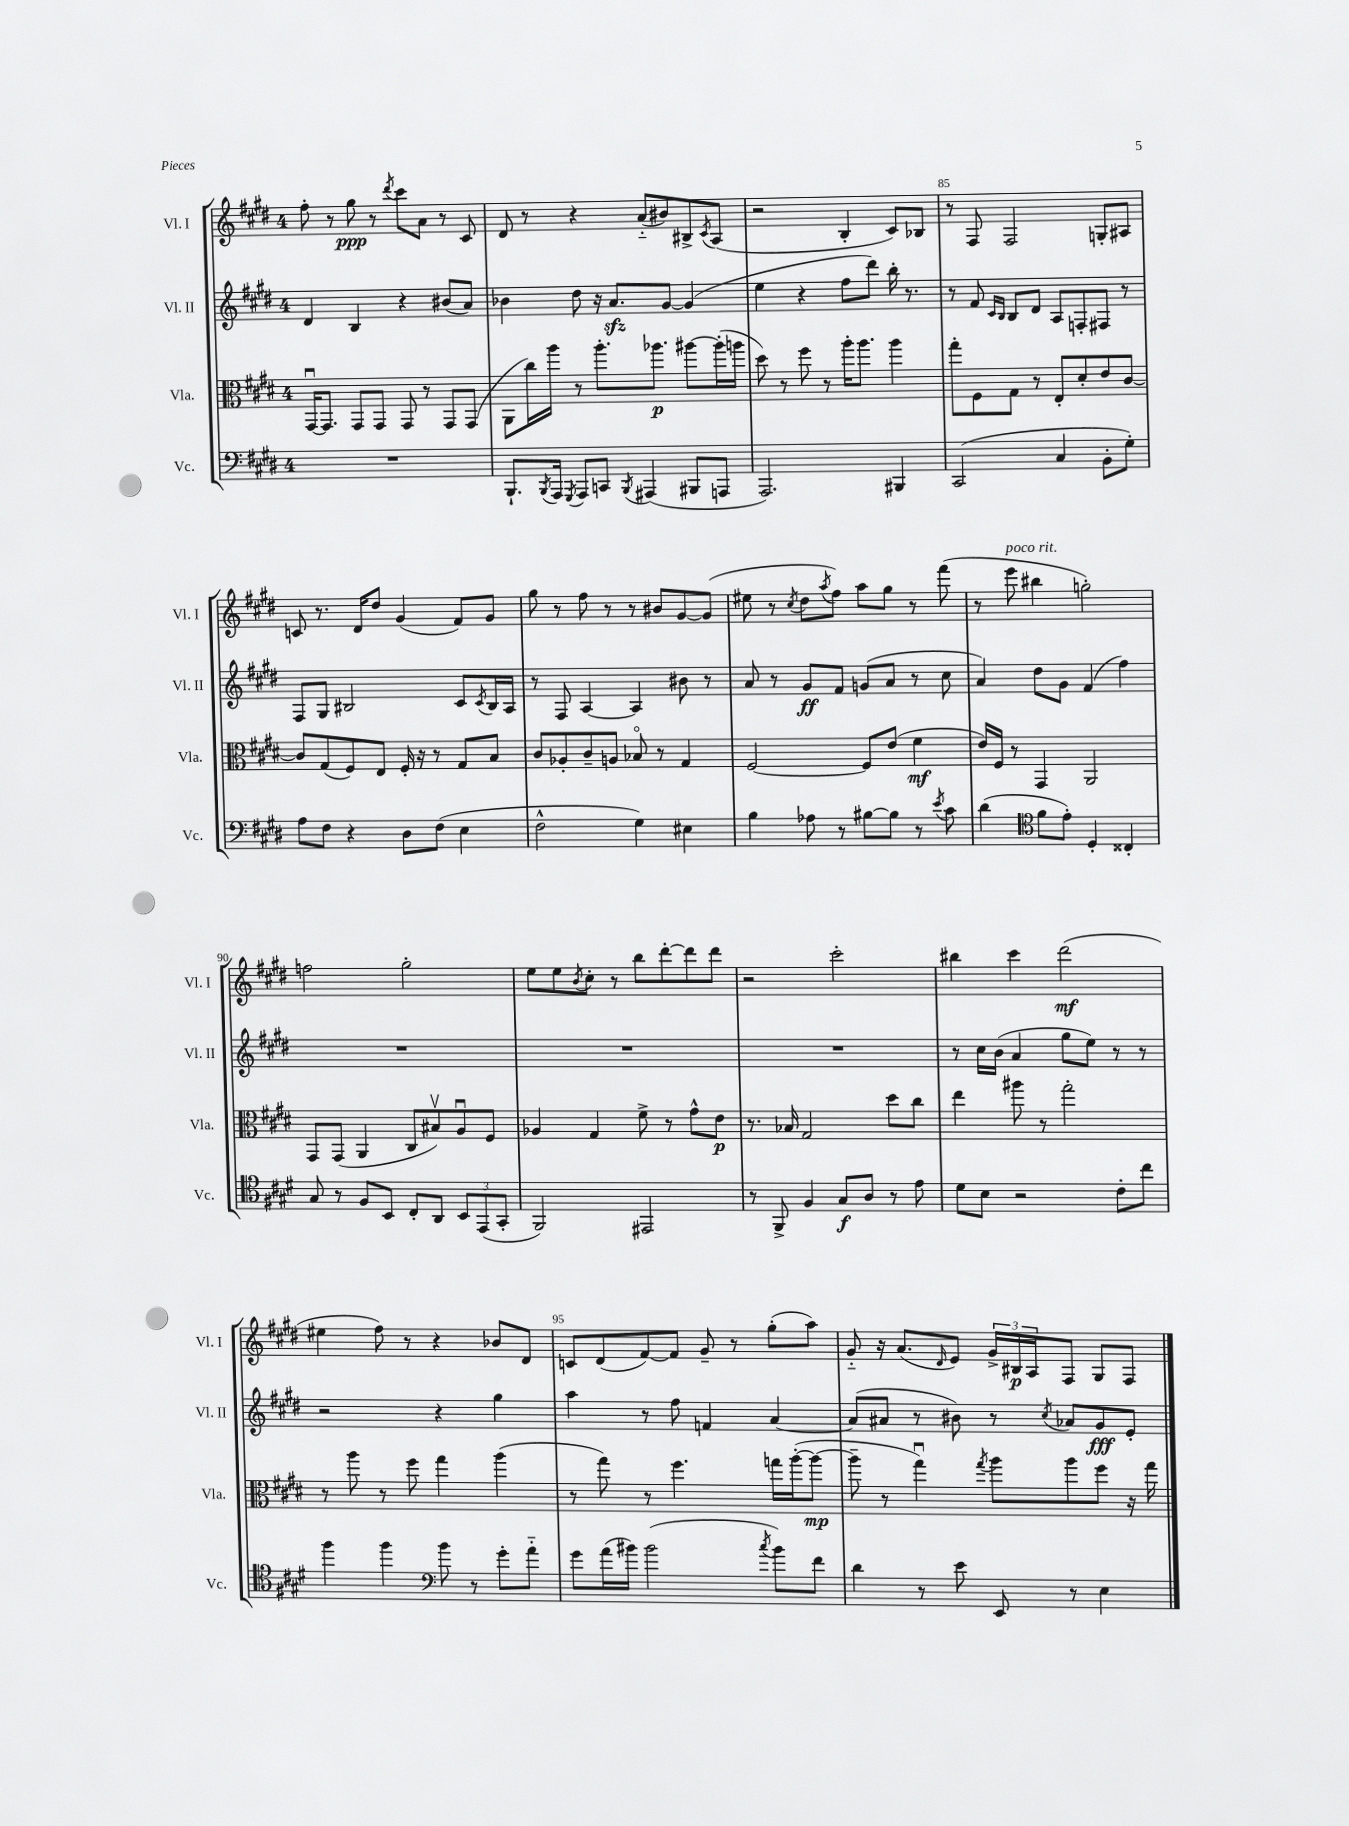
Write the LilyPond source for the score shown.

<<
\new StaffGroup <<
\new Staff = "s0" \with { instrumentName = "Vl. I" shortInstrumentName = "Vl. I" } {
    \clef treble \key e \major \once \override Staff.TimeSignature.style = #'single-digit \time 4/4
    fis''8-. r8 gis''8\ppp r8 \acciaccatura { dis'''8 } cis'''8 a'8 r8 cis'8 |
    dis'8 r8 r4 a'8-_( bis'8) bis8-> \acciaccatura { cis'8 } a8( |
    r2 b4-. cis'8) bes8 |
    r8 fis8 fis2 g8-. ais8 |
    c'8 r8. dis'16 dis''8 gis'4( fis'8) gis'8 |
    gis''8 r8 fis''8 r8 r8 bis'8 gis'8~ gis'8( |
    eis''8 r8 \acciaccatura { cis''8 } dis''8 \acciaccatura { a''8 } fis''8) a''8 gis''8 r8 fis'''8( |
    r8 e'''8^\markup { \italic "poco rit." } bis''4 g''2-.) |
    f''2 gis''2-. |
    e''8 e''8 \acciaccatura { b'8 } cis''8-. r8 b''8 dis'''8~-. dis'''8 dis'''8 |
    r2 cis'''2-. |
    bis''4 cis'''4 dis'''2\mf( |
    eis''4 fis''8) r8 r4 bes'8 dis'8 |
    c'8 dis'8( fis'8~) fis'8 gis'8-- r8 gis''8-.( a''8) |
    gis'8-_ r16 a'8.( \grace { dis'16 } e'8) \tuplet 3/2 { gis'16-> bis16\p a16 } fis8 gis8 fis8 \bar "|." |
}
\new Staff = "s1" \with { instrumentName = "Vl. II" shortInstrumentName = "Vl. II" } {
    \clef treble \key e \major \once \override Staff.TimeSignature.style = #'single-digit \time 4/4
    dis'4 b4 r4 bis'8( a'8) |
    bes'4 dis''8 r16 a'8.\sfz gis'8~ gis'4( |
    e''4 r4 fis''8 dis'''8) b''16-. r8. |
    r8 fis'8 \grace { cis'16 b16 } b8 dis'8 a8 f8-. fis8 r8 |
    fis8 gis8 bis2 cis'8 \acciaccatura { cis'8 } bis16 a16 |
    r8 fis8 a4~ a4 bis'8 r8 |
    a'8 r8 gis'8\ff fis'8 g'8( a'8 r8 cis''8 |
    a'4) dis''8 gis'8 fis'4( fis''4) |
    R1 |
    R1 |
    R1 |
    r8 cis''16 b'16( a'4 gis''8 e''8) r8 r8 |
    r2 r4 gis''4 |
    a''4 r8 fis''8 f'4 a'4~ |
    a'8( ais'8 r8 bis'8) r8 \acciaccatura { cis''8 } aes'8 gis'8\fff e'8-. \bar "|." |
}
\new Staff = "s2" \with { instrumentName = "Vla." shortInstrumentName = "Vla." } {
    \clef alto \key e \major \once \override Staff.TimeSignature.style = #'single-digit \time 4/4
    gis,16~\downbow gis,8. gis,8 gis,8 gis,8 r8 gis,8 gis,8( |
    a,8 cis''16) a''16 r8 a''8.-. aes''8.\p ais''8~ ais''16-.( a''16 |
    dis''8) r8 fis''8 r8 a''16-. a''8. a''4 |
    gis''8-. fis8 gis8 r8 e8-. dis'8-. e'8 cis'8~ |
    cis'8 gis8( fis8) e8 fis16-. r16 r8 gis8 b8 |
    cis'8 aes8-. cis'8-- a8 bes8\flageolet r8 gis4 |
    fis2~ fis8 e'8( fis'4\mf |
    e'16) fis16 r8 gis,4 a,2 |
    gis,8 gis,8( a,4 cis8 bis8\upbow) a8\downbow fis8 |
    aes4 gis4 fis'8-> r8 gis'8-^ e'8\p |
    r8. bes16 gis2 dis''8 cis''8 |
    e''4 ais''8 r8 gis''2-. |
    r8 a''8 r8 fis''8 gis''4 a''4( |
    r8 gis''8) r8 fis''4. g''16 a''16~-.( a''8~\mp |
    a''8-- r8 gis''4\downbow) \acciaccatura { gis''8 } a''8 a''8 fis''8 r16 gis''16 \bar "|." |
}
\new Staff = "s3" \with { instrumentName = "Vc." shortInstrumentName = "Vc." } {
    \clef bass \key e \major \once \override Staff.TimeSignature.style = #'single-digit \time 4/4
    R1 |
    b,,8.-! \acciaccatura { b,,8 } a,,16 \acciaccatura { gis,,8 } a,,8 c,8 \acciaccatura { b,,8 } ais,,4( bis,,8 a,,8 |
    a,,2.) bis,,4 |
    cis,2( cis4 b,8-. gis8-.) |
    a8 fis8 r4 dis8 fis8( e4 |
    fis2-^ gis4) eis4 |
    b4 aes8 r8 bis8~ bis8 r8 \acciaccatura { e'8 } cis'8 |
    dis'4( \clef tenor fis'8 e'8-.) dis4-. cisis4-. |
    gis8 r8 fis8 b,8 cis8-. a,8 \tuplet 3/2 { b,8 e,8( gis,8-. } |
    fis,2) eis,2 |
    r8 fis,8-> fis4 gis8\f a8 r8 e'8 |
    dis'8 b8 r2 cis'8-. cis''8 |
    fis''4 fis''4 \clef bass b'8 r8 gis'8-. a'8-_ |
    gis'8 a'16( bis'16) bis'2( \acciaccatura { cis''8 } bis'8) fis'8 |
    dis'4 r8 e'8 e,8 r8 e4 \bar "|." |
}
>>
>>
\layout { \context { \Score currentBarNumber = #82 \override BarNumber.break-visibility = ##(#f #t #t) barNumberVisibility = #(every-nth-bar-number-visible 5) } }
